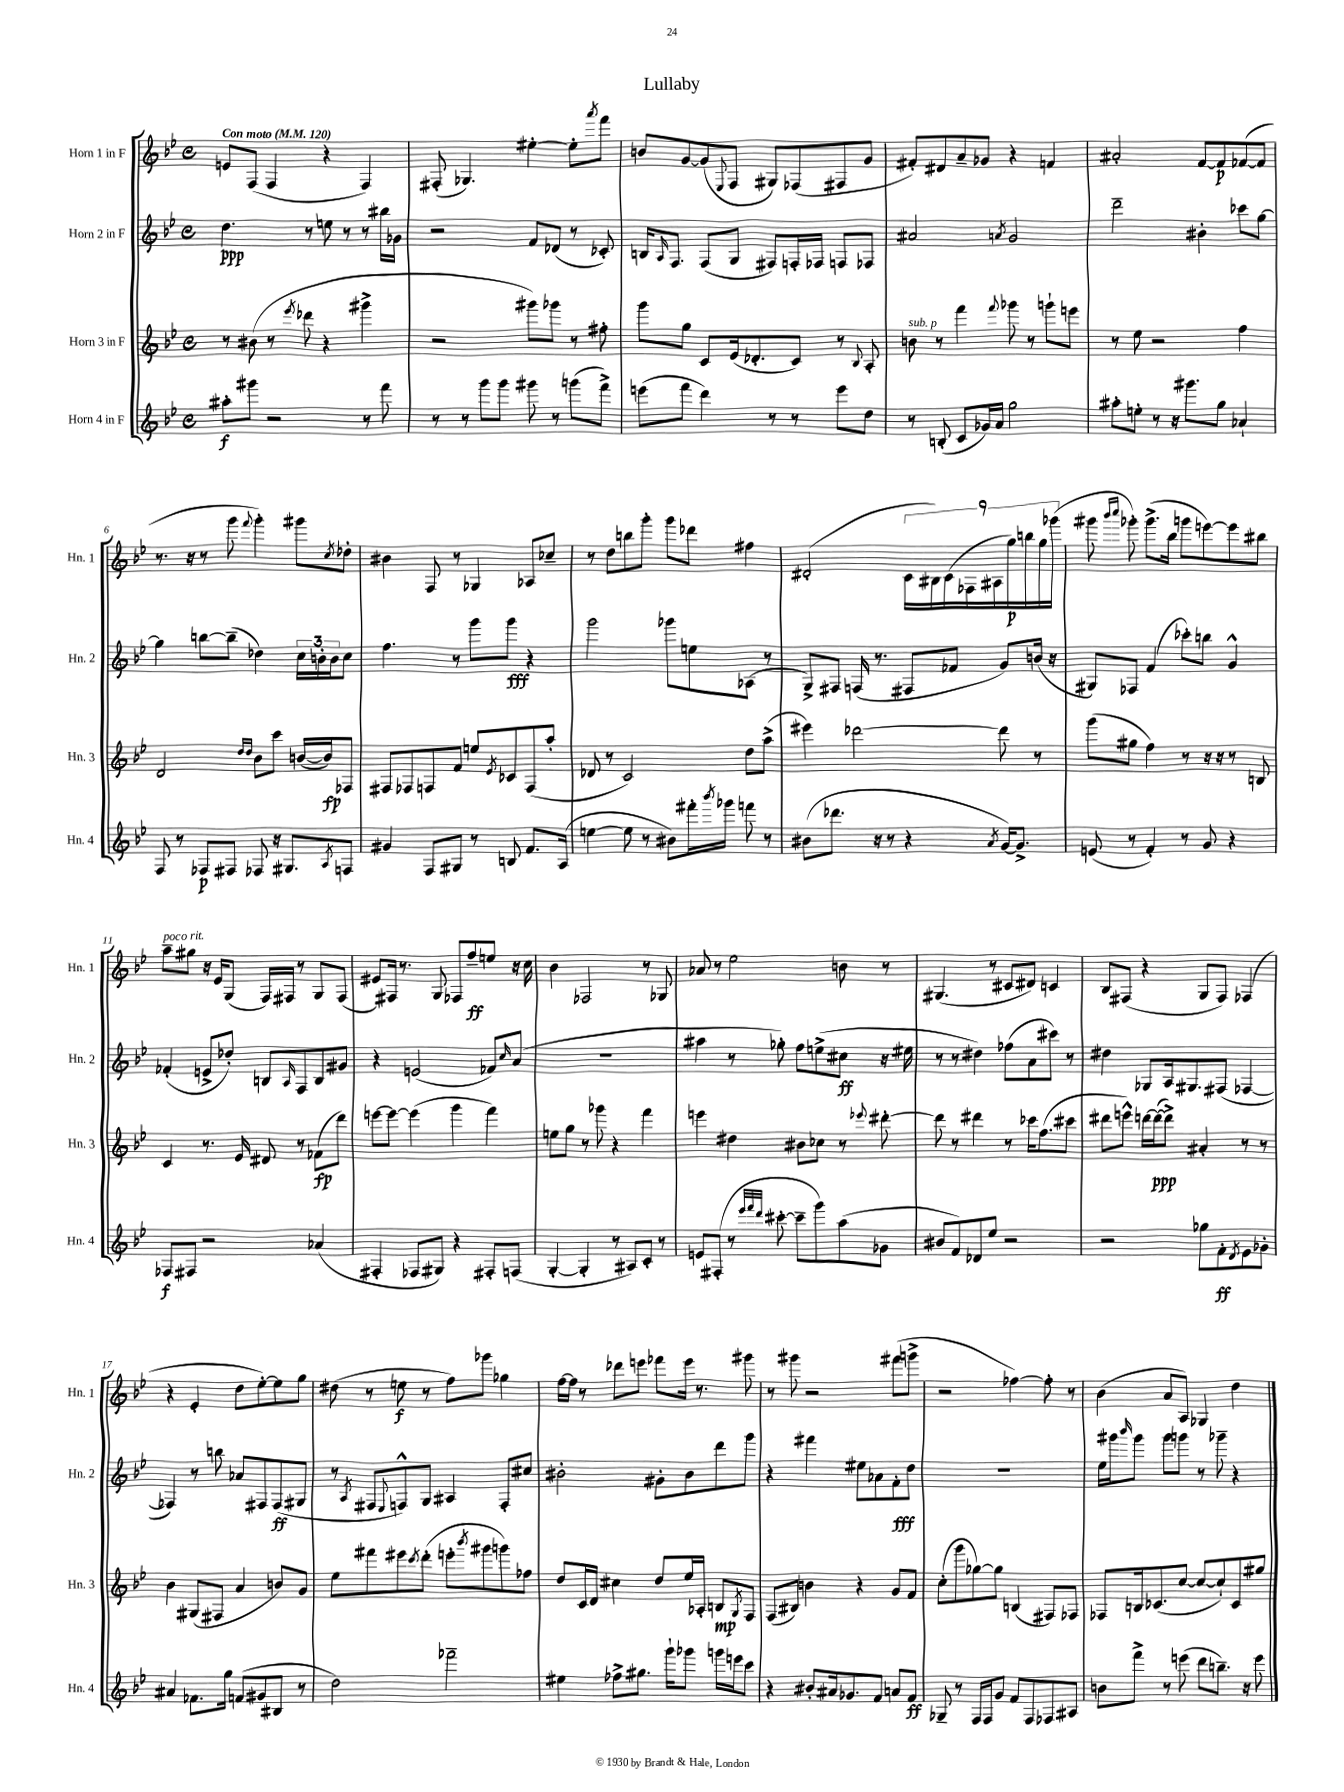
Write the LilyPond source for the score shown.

\header { title = "Lullaby" }
<<
\new StaffGroup <<
\new Staff = "s0" \with { instrumentName = "Horn 1 in F" shortInstrumentName = "Hn. 1" } {
    \clef treble \key bes \major \defaultTimeSignature \time 4/4 \tempo "Con moto" 4 = 120
    e'8 f8( f4 r4 f4) |
    fis8-.( ges4.) eis''4~-. eis''8-. \acciaccatura { a'''8 } f'''8 |
    b'8 g'8~ g'8( \appoggiatura { ees8 } f8 gis8) fes8( fis8 g'8 |
    fis'8-.) dis'8 a'8-- ges'8 r4 f'4 |
    ais'2-. f'8~ f'8\p fes'8~( fes'8 |
    r8. r16 r8 g'''8 \appoggiatura { f'''8 } g'''4-.) gis'''8 \acciaccatura { c''8 } des''8-. |
    bis'4 f8 r8 ges4 aes8 ces''8-- |
    r8 d''8 b''8 g'''8-. g'''8 des'''8 fis''4 |
    dis'2-.( \tuplet 9/8 { c'16 bis16) c'16( fes16 ais16 g''16\p) b''16 g''16 ges'''16( } |
    gis'''8 \grace { bes'''16 c''''16 } ges'''8-.) ges'''8.->( bes''16 g'''8 e'''8~) e'''8 bis''8 |
    a''8--^\markup { \italic "poco rit." } gis''8 r16 ees'16 g8( f16) fis16 r8 g8 fis8( |
    eis'8) fis16 r8. g8 fes8 f''8--\ff e''8 r16 c''16 |
    bes'4 fes2 r8 ges8 |
    aes'8 r8 ees''2 b'8 r8 |
    gis4.( r8 cis'8 dis'8) c'4 |
    bes8 fis8( r4 g8 fis8) fes4( |
    r4 ees'4-. d''8 ees''8~-.) ees''8 g''8 |
    dis''8( r8 e''8\f r8 f''8) ges'''8 ges''4 |
    f''16~ f''16 r8 des'''8 e'''8 fes'''8 e'''16 r8. gis'''8 |
    r8 gis'''8 r2 fis'''8( g'''8-> |
    r2 fes''4~) fes''8-. r8 |
    bes'4( a'8 a8) ges4 d''4 \bar "|." |
}
\new Staff = "s1" \with { instrumentName = "Horn 2 in F" shortInstrumentName = "Hn. 2" } {
    \clef treble \key bes \major \defaultTimeSignature \time 4/4
    d''4.\ppp r8 e''8 r8 r8 bis''16 ges'16 |
    r2 f'8 des'8( r8 ces'8-.) |
    b16 \grace { a16 } f8. f8( g8 fis8) f16-. fes16 f8 fes8 |
    ais'2 \acciaccatura { a'8 } g'2 |
    d'''2-- bis'4-. ces'''8 g''8~ |
    g''4 b''8~ b''8--( des''4) \tuplet 3/2 { c''16 b'16-. b'16 } c''8 |
    f''4. r8 g'''8 g'''8\fff r4 |
    g'''2 ges'''8 e''8 aes8( r8 |
    g8->) fis8 f16( r8. fis8 fes'8 g'8) b'16( r16 |
    gis8) fes8 f'4( ces'''8-.) b''8 g'4-^ |
    fes'4-.( e'8-> des''8-.) b8 \grace { a16 } f8 b8 gis'8 |
    r4 e'2( fes'8) \grace { c''16 } a'8( |
    R1 |
    ais''4 r8 ges''8-.) f''8 e''8->( cis''8\ff r16 eis''16 |
    r8 r8 dis''4) fes''8( a'8 cis'''8) r8 |
    dis''4 ges8 a16 gis8. fis8( fes4~ |
    fes4) r8 b''8 aes'8 fis8 fis8\ff( gis8 |
    r8 \acciaccatura { a8 } fis8 \appoggiatura { ees8 } f8-^) g8 ais4 f8-. cis''8 |
    bis'2-. gis'8-. bis'8 d'''8 g'''8 |
    r4 fis'''4 eis''8 aes'8 f'8-.\fff d''8 |
    R1 |
    ees''16 gis'''16 \grace { bes'''16 } gis'''8 gis'''8 g'''8 r8 ges'''8-- r4 \bar "|." |
}
\new Staff = "s2" \with { instrumentName = "Horn 3 in F" shortInstrumentName = "Hn. 3" } {
    \clef treble \key bes \major \defaultTimeSignature \time 4/4
    r8 bis'8( r8 \acciaccatura { ees'''8 } des'''8 r4 gis'''4-> |
    r2 gis'''8) ges'''8 r8 fis''8-. |
    g'''8 g''8 c'8 ees'16( des'8.-. c'8) r8 \appoggiatura { bes8 } a8-. |
    b'8^\markup { \italic "sub. p" } r8 f'''4 \appoggiatura { f'''8 } ges'''8 r8 g'''8-! e'''8 |
    r8 ees''8 r2 f''4 |
    d'2 \grace { d''16 d''16 } bes'8 c'''8 b'16~( b'16\fp) fes8 |
    fis8 fes8 f8 f'8 e''8 \acciaccatura { ees'8 } ces'8 f8( a''8-. |
    des'8 r8 c'2) d''8 a''8->( |
    eis'''4) des'''2~ des'''8 r8 |
    g'''8( gis''8 f''4) r8 r16 r16 r8 b8 |
    c'4 r8. ees'16 dis'8 r8 fes'8\fp( d'''8) |
    e'''8~ e'''8~ e'''4( g'''4 f'''4) |
    e''8 g''8 r8 ges'''8 r4 f'''4 |
    e'''4 dis''4 bis'8 ces''8 r8 \appoggiatura { ees'''8 } dis'''8~-. |
    dis'''8 r8 dis'''4 r8 ces'''16 f''8.( cis'''8 |
    dis'''8 e'''8-^) d'''16~ d'''16~\ppp( d'''8->) ais'4-. r8 r8 |
    bes'4 gis8( fis8 a'4 b'8) g'8 |
    ees''8 fis'''8 eis'''8 \acciaccatura { c'''8 } d'''8-.( e'''8-. \acciaccatura { bes'''8 } gis'''8 g'''8) fes''8 |
    d''8 c'16 d'16 cis''4 d''8 ees''16 aes16-. b8\mp \acciaccatura { g8 } f8 |
    f8( bis8) b'4 r4 g'8 f'8 |
    c''8-.( g'''8 ges''8~) ges''8 b4( fis8) fes8 |
    fes8 b16 ces'8.( c''8~ c''8~ c''8-!) ces'8 gis''8 \bar "|." |
}
\new Staff = "s3" \with { instrumentName = "Horn 4 in F" shortInstrumentName = "Hn. 4" } {
    \clef treble \key bes \major \defaultTimeSignature \time 4/4
    ais''8-.\f gis'''8 r2 r8 f'''8 |
    r8 r8 g'''8 g'''8 gis'''8 r8 g'''8( f'''8->) |
    e'''8( f'''8 d'''4) r8 r8 e'''8 d''8 |
    r8 b8-.( c'8 ges'16) a'16 g''2 |
    ais''8-. e''8-. r8 r16 gis'''8. g''8 aes'4-! |
    f8 r8 fes8\p fis8 fes8 r16 gis8. \acciaccatura { a8 } f8 |
    gis'4 f8 gis8 r8 b8 f'8. a16( |
    e''4~ e''8 r8 bis'8) fis'''16-. \acciaccatura { bes'''8 } ges'''16 f'''8 r8 |
    bis'8( des'''8. r16 r8 r4 \acciaccatura { a'8 } g'16~) g'8.-> |
    e'8( r8 f'4-.) r8 g'8 r4 |
    fes8\f fis8 r2 aes'4( |
    fis4-. fes8 gis8) r4 fis8-. f8( |
    g4~-. g4-. r8 ais8) c'8-. r8 |
    e'8 fis8-.( r8 \grace { ees'''32 f'''32 d'''32 } cis'''8~-. cis'''8-- g'''8) a''8( ges'8 |
    bis'8 f'8) des'8 ees''8 r2 |
    r2 ges''8 f'8-.\ff \acciaccatura { d'8 } ees'8 ges'8-. |
    ais'4 fes'8. g''16 f'8( gis'8 bis8 r8 |
    d''2) fes'''2-- |
    eis''4 fes''8-> gis''8. g'''16-! ges'''8 g'''16 e'''16 c'''8 |
    r4 bis'8-. ais'16 ges'8. f'8 a'8 f'8\ff |
    ges8-- r8 f16 f16 g'8 f'8 f8 fes8 ais8 |
    b'8 f'''8-> r8 e'''8( d'''8 b''8.--) r16 e'''8 \bar "|." |
}
>>
>>
